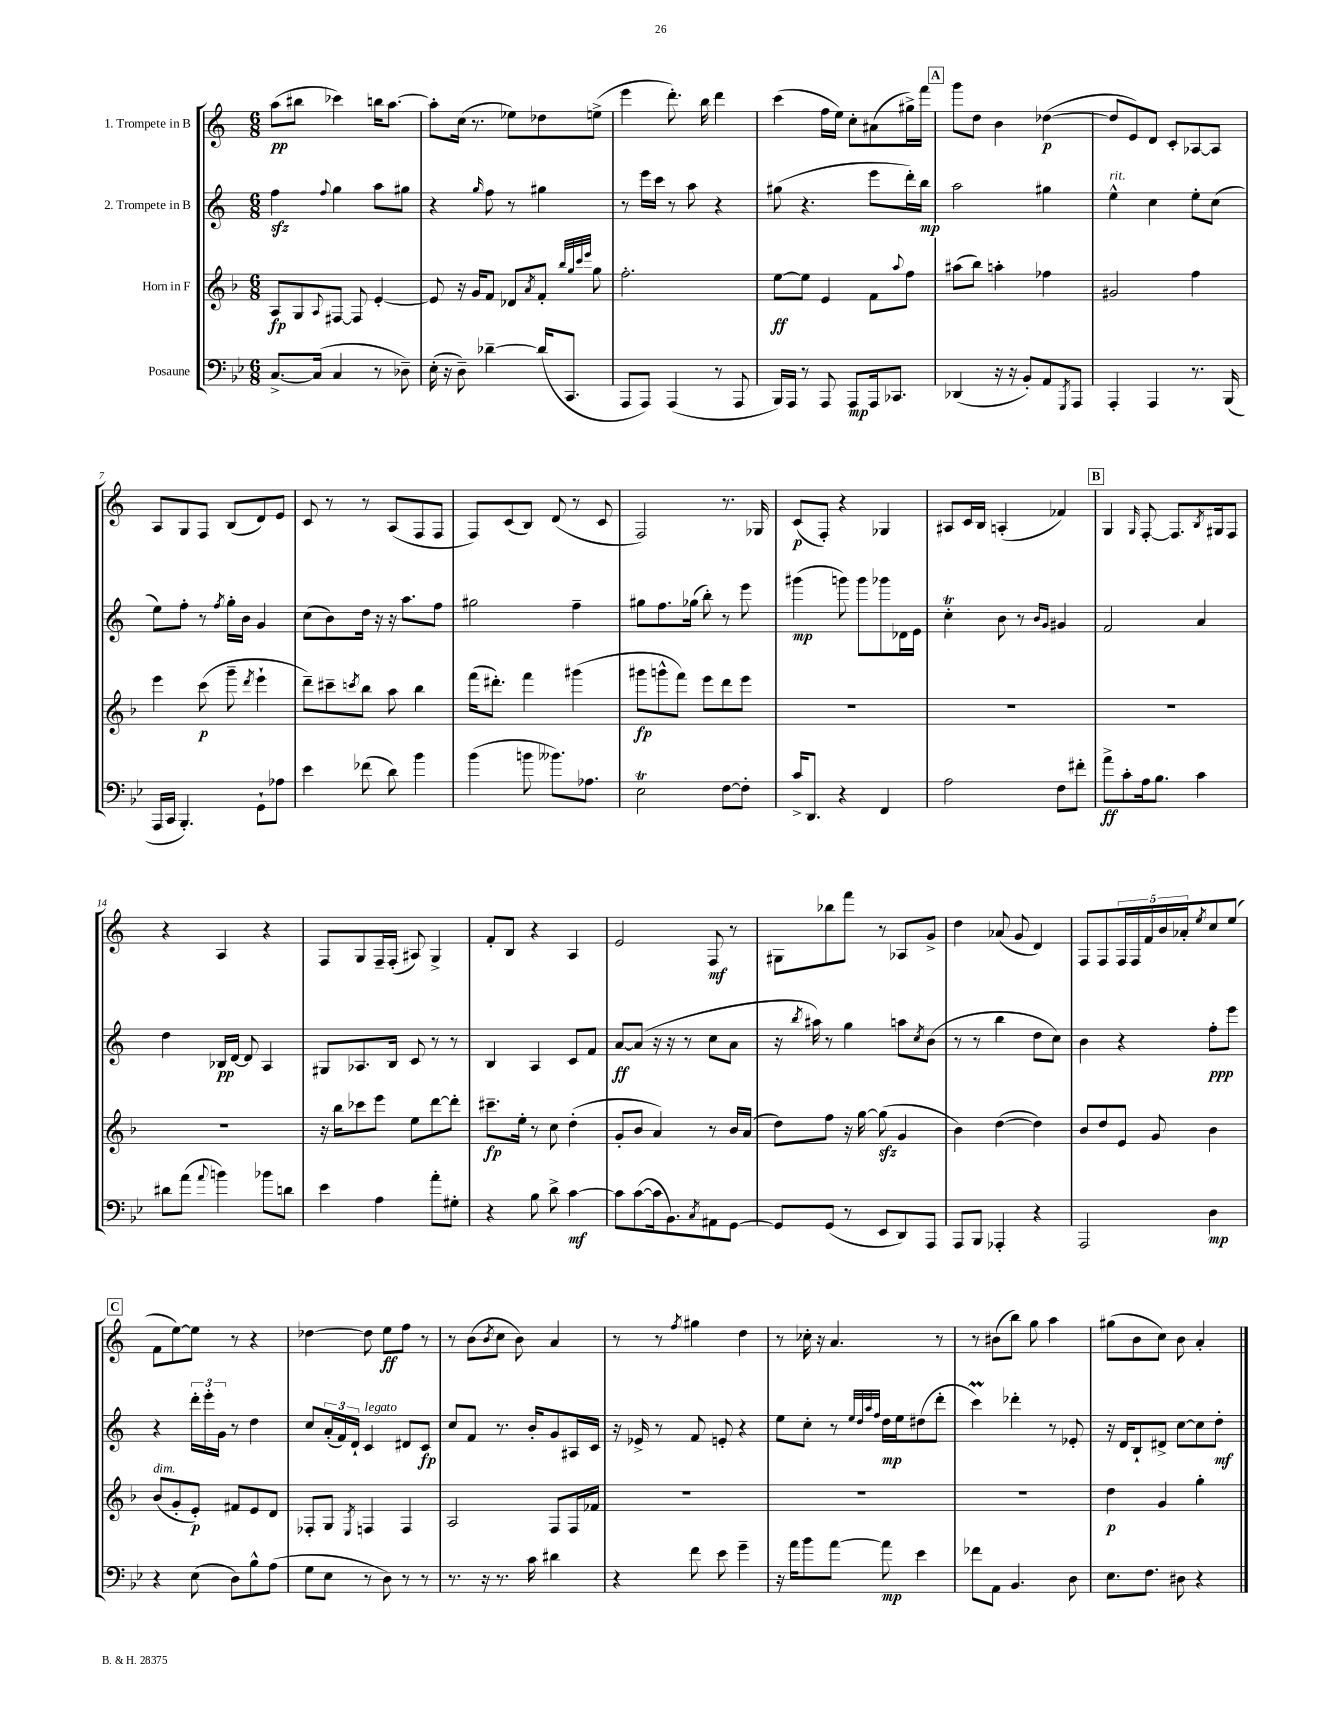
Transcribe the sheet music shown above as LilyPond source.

<<
\new StaffGroup <<
\new Staff = "s0" \with { instrumentName = "1. Trompete in B" } {
    \clef treble \key c \major \numericTimeSignature \time 6/8
    a''8\pp( bis''8 ces'''4) b''16 a''8.~ |
    a''8-. c''16( r8. ees''8) des''8 e''8->( |
    e'''4 d'''8.-.) b''16 d'''4 |
    c'''4( f''16 e''16) c''8-. ais'8( gis''16->) f'''16 |
    \mark \markup { \box "A" } g'''8 d''8 b'4 des''4~\p( |
    des''8 e'8) d'8 c'8-. aes8~ aes8 |
    a8 g8 f8 b8( d'8) e'8 |
    c'8 r8 r8 a8( f8 f8 |
    f8) c'8( b8) d'8( r8 c'8 |
    f2) r8. ges16 |
    c'8\p( f8-.) r4 ges4 |
    ais8 c'16 b16 a4-.( fes'4) |
    \mark \markup { \box "B" } g4 \grace { g16 } f8~-. f8. \acciaccatura { b8 } gis16 f8 |
    r4 a4 r4 |
    f8 g8 f16-- f16-.( ais8) g4-> |
    f'8-. b8 r4 a4 |
    e'2 f8\mf r8 |
    gis8 bes''8 f'''8 r8 aes8 g'8-> |
    d''4 aes'8( g'8 d'4) |
    f8 f8 \tuplet 5/4 { f16 f16 f'16 b'16 aes'16-. } \acciaccatura { e''8 } c''8 e''8( |
    \mark \markup { \box "C" } f'8 e''8~) e''8 r8 r4 |
    des''4~ des''8 e''8\ff f''8 r8 |
    r8 b'8( \acciaccatura { b'8 } c''8 b'8) a'4 |
    r8 r8 \acciaccatura { f''8 } gis''4 d''4 |
    r8 ces''16-. r16 a'4. r8 |
    r8 bis'8( b''8) g''8 a''4 |
    gis''8( b'8 c''8) b'8 a'4-. \bar "|." |
}
\new Staff = "s1" \with { instrumentName = "2. Trompete in B" } {
    \clef treble \key c \major \numericTimeSignature \time 6/8
    f''4\sfz \appoggiatura { f''8 } g''4 a''8 gis''8 |
    r4 \grace { g''16 } f''8 r8 gis''4 |
    r8 e'''16 c'''16 r8 a''8 r4 |
    gis''8( r4. e'''8 d'''16-.) b''16\mp |
    \mark \markup { \box "A" } a''2 gis''4 |
    e''4-^^\markup { \italic "rit." } c''4 e''8-. c''8( |
    e''8) f''8-. r8 \acciaccatura { f''8 } g''16-. b'16 g'4 |
    c''8( b'8) d''16 r16 r16 a''8. f''8 |
    gis''2 f''4-- |
    gis''8 f''8. ges''16( b''8-.) r8 e'''8 |
    gis'''4\mp( g'''8) g'''8 ges'''8 des'16 e'16 |
    c''4-.\trill b'8 r8 \grace { b'16 g'16 } gis'4 |
    \mark \markup { \box "B" } f'2 a'4 |
    d''4 bes16\pp d'16~ d'8 a4 |
    gis8 aes8. b16 c'8 r8 r8 |
    b4 a4 c'8 f'8 |
    a'8~\ff a'8( r16 r16 r8 c''8 a'8 |
    r16 \acciaccatura { b''8 } ais''16) r8 g''4 a''8 \acciaccatura { c''8 } b'8( |
    r8 r8 b''4 d''8 c''8) |
    b'4 r4 f''8-.\ppp e'''8 |
    \mark \markup { \box "C" } r4 \tuplet 3/2 { d'''16-. e'''16-. g'16 } r8 d''4 |
    c''8 \tuplet 3/2 { a'16-.( f'16) d'16-! } c'4^\markup { \italic "legato" } dis'8 c'8\fp |
    c''8 f'8 r8. b'16-. g'8 ais16 c'16 |
    r16 ees'16-> r8 f'8 e'8-. r4 |
    e''8 c''8-. r8 \grace { e''32 d''32 a''32 f''32 } d''16\mp e''16 dis''8( d'''8-. |
    c'''4\prall) des'''4-. r8 ees'8-. |
    r16 d'16 b8-! dis'8-> c''8~ c''8 d''8-.\mf \bar "|." |
}
\new Staff = "s2" \with { instrumentName = "Horn in F" } {
    \clef treble \key f \major \numericTimeSignature \time 6/8
    a8\fp g8 \appoggiatura { a8 } fis8~ fis8 e'4~-. |
    e'8 r16 g'16 f'8 des'8 \acciaccatura { a'8 } f'8-. \grace { bes''32 g''32 c'''32 e'''32 } g''8 |
    f''2.-. |
    e''8~\ff e''8 e'4 f'8 \appoggiatura { a''8 } f''8 |
    \mark \markup { \box "A" } ais''8( bes''8) a''4-. fes''4 |
    gis'2 f''4 |
    e'''4 c'''8\p( g'''8-- \acciaccatura { d'''8 } e'''4-! |
    d'''8--) cis'''8-- \acciaccatura { c'''8 } bes''8 a''8 bes''4 |
    f'''16( dis'''8.-.) f'''4 gis'''4( |
    gis'''8\fp g'''8-^ f'''8) e'''8 d'''8 e'''8 |
    R2. |
    R2. |
    \mark \markup { \box "B" } R2. |
    R2. |
    r16 bes''16 ces'''8 e'''8 e''8 d'''8~ d'''8-. |
    cis'''8.--\fp e''16-. r8 c''8 d''4-.( |
    g'8-. bes'8 a'4) r8 bes'16 a'16( |
    d''8) f''8 r16 g''16~ g''8\sfz( g'4 |
    bes'4) d''4~( d''4) |
    bes'8 d''8 e'8 g'8 bes'4 |
    \mark \markup { \box "C" } bes'8^\markup { \italic "dim." }( g'8-. e'8-.\p) fis'8 e'8 d'8 |
    fes8-. g8 \acciaccatura { e8 } f4 f4 |
    a2 f8 f16 fes'16 |
    R2. |
    R2. |
    R2. |
    d''4\p g'4 g''4-. \bar "|." |
}
\new Staff = "s3" \with { instrumentName = "Posaune" } {
    \clef bass \key bes \major \numericTimeSignature \time 6/8
    c8.~-> c16( c4 r8 des8--) |
    ees16-.( r16 d8--) des'4~-- des'16( c,8. |
    a,,8 a,,8) a,,4( r8 a,,8 |
    bes,,16) a,,16 r8 a,,8 a,,8\mp a,,16 ces,8. |
    \mark \markup { \box "A" } des,4( r16 r16 bes,8-.) a,8 \acciaccatura { g,,8 } a,,8 |
    a,,4-. a,,4 r8. bes,,16( |
    a,,16 c,16 bes,,4.-.) g,8-! aes8 |
    ees'4 fes'8( d'8) bes'4 |
    bes'4( b'8 beses'8.) aes8. |
    ees2\trill f8~ f8-. |
    c'16-> d,8. r4 f,4 |
    a2 f8 fis'8-. |
    \mark \markup { \box "B" } a'8->\ff c'8-. a16 bes8. c'4 |
    dis'8 a'8( \appoggiatura { a'8 } b'4) bes'8 d'8 |
    ees'4 a4 a'8-. gis8-. |
    r4 bes8 d'8-> c'4~\mf |
    c'8 c'8~( c'16 bes,8.) \acciaccatura { c8 } ais,8 g,8~ |
    g,8 g,8( r8 ees,8 d,8) a,,8 |
    a,,8 bes,,8 aes,,4-. r4 |
    a,,2 d4\mp |
    \mark \markup { \box "C" } r4 ees8( d8) bes8-^ a8( |
    g8 ees8 r8 d8) r8 r8 |
    r8. r16 r8. c'16 dis'4 |
    r4 f'8 ees'8 g'4-- |
    r16 a'16 bes'8 a'8~ a'8\mp ees'4 |
    fes'8 a,8 bes,4. d8 |
    ees8. f8. dis8 r4 \bar "|." |
}
>>
>>
